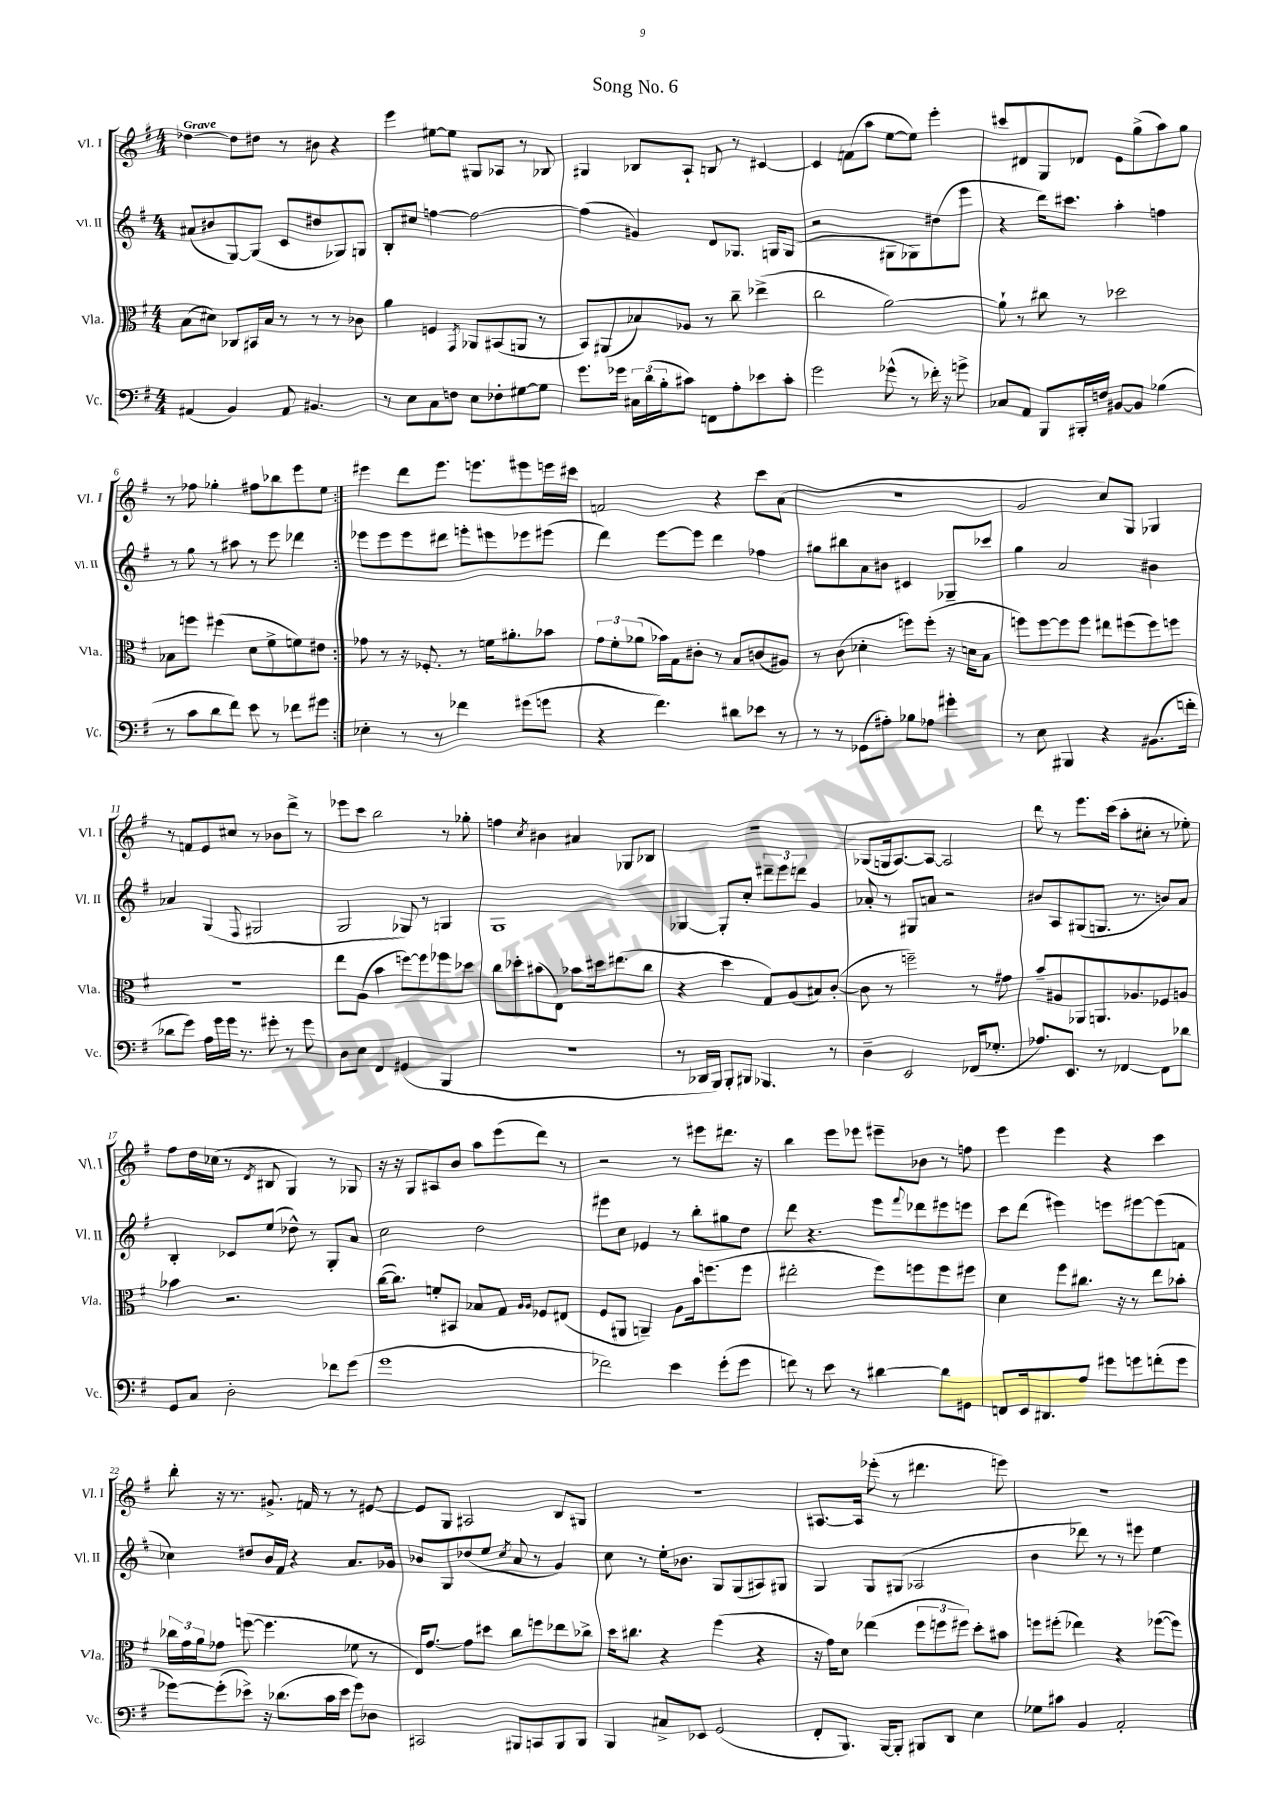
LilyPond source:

\header { title = "Song No. 6" }
<<
\new StaffGroup <<
\new Staff = "s0" \with { instrumentName = "Vl. I" shortInstrumentName = "Vl. I" } {
    \clef treble \key g \major \numericTimeSignature \time 4/4 \tempo "Grave"
    \repeat volta 2 { des''4~ des''8 dis''8 r8 bis'8 r4 |
    e'''4 eis''8~ eis''8 gis8 aes8 r8 bes8 |
    gis4 bes8 a8-! b8 r8 cis'4~ |
    cis'4 f'8( a''8 e''8~ e''8) e'''4-. |
    cis'''8 dis'8 g8 des'8 e'8 g''8->( a''8) g''8 |
    r8 fes''8 ges''4-. fis''8 bes''8 e'''8 e''8 | }
    eis'''4 d'''8 eis'''8. e'''8. eis'''8 e'''16 cis'''16 |
    f'2 r4 c'''8 a'8( |
    R1 |
    g'2 c''8) g8 ges4 |
    r8 f'8 e'8 cis''8 r8 bes'8 d'''8-> r8 |
    ees'''8 c'''8 b''2 r8 ges''8-. |
    f''4 \acciaccatura { c''8 } bis'4 ais'4 ges8 bes8 |
    R1 |
    ges8( g16 a8.~) a8~ a2 |
    d'''8 r8 e'''8. c'''16( a''8-. cis''8-. r8 ees''8-.) |
    fis''8 d''16 ces''16( r8 \acciaccatura { d'8 } bis8 g4) r8 ges8 |
    r16 r16 g8 ais8 b'8 a''8 e'''8( d'''8) r8 |
    r2 r8 eis'''8 dis'''8. r16 |
    b''4 e'''8 ees'''8 eis'''8-- bes'8 r8 f''8 |
    e'''4 e'''4 r4 c'''4 |
    b''8-. r16 r8. gis'8.-> f'16 r8 r8 eis'8~ |
    eis'8 g8 ais2 b8 gis8 |
    R1 |
    ais8.~ ais16 ees'''8-.( r8 dis'''4. e'''8) |
    R1 \bar "|." |
}
\new Staff = "s1" \with { instrumentName = "Vl. II" shortInstrumentName = "Vl. II" } {
    \clef treble \key g \major \numericTimeSignature \time 4/4
    \repeat volta 2 { ais'8( bis'8 g8~) g8( c'8 dis''8 ges8) g8 |
    b8-. cis''8 f''4~ f''2~ |
    f''4( gis'4) d'8 ges8. g16 g8( |
    r2 gis8 ges8) dis''8( e'''8 |
    r4 d'''16) cis'''8. a''4-. f''4 |
    r8 g''8 r8 ais''8 r8 e'''8 des'''4 | }
    ees'''8 ees'''8 ees'''8 dis'''8 e'''8-. eis'''8 ees'''8 eis'''8( |
    d'''4) e'''8~ e'''8 d'''4 fes''4 |
    gis''8 bis''8 a'8 bis'8 cis'4 ges8-- ces'''8 |
    g''4 a'2 bis'4 |
    aes'4 g4( \appoggiatura { fis8 } gis2 |
    g2 ges8) r8 g4 |
    g1 |
    ges4~ ges8-. c''8-. \tuplet 3/2 { dis'''8-- e'''8 d'''8 } g'4 |
    aes'8-. r8 gis8 a'8 r2 |
    bis'8 a8 gis8( g8. r8. b'8) a'8 |
    b4-. ces'8 e''8( des''8-^) r8 g8-. a'8 |
    c''2 d''2 |
    eis'''8 c''8 ees'4 r8 b''8-. gis''8 d''8 |
    d'''8 r4. e'''8 \appoggiatura { fis'''8 } des'''8 eis'''8 e'''8 |
    c'''8 d'''8( eis'''4) e'''8 eis'''8~ eis'''8( f'8 |
    ces''4) dis''8 b'16 fis'16 r4 a'8. ges'16 |
    bes'8 g8 des''8( e''8 \acciaccatura { c''8 } a'8 r8 g'4) |
    c''8 r8 e''16-. bes'8. g8 g8( ais8) gis8 |
    g4 g8 gis8( aes2 |
    b'4 des'''8) r8 r8 eis'''8 e''4 \bar "|." |
}
\new Staff = "s2" \with { instrumentName = "Vla." shortInstrumentName = "Vla." } {
    \clef alto \key g \major \numericTimeSignature \time 4/4
    \repeat volta 2 { b8( dis'8) ces8 bis,16 b16 r8 r8 r8 ces'8 |
    a'4 f4 \acciaccatura { g,8 } aes,8 bis,8( a,8 r8 |
    b,8) ais,8( bes8) aes8 r8 c''8-- ees''4->( |
    c''2 a'2~) |
    a'8-! r8 cis''8 r8 des''2 |
    bes8 f''8 fis''4( d'8 fis'8-> f'8) eis'8 | }
    ges'8 r8 r16 fes8.-. r8 f'16 ais'8.-. bes'8 |
    \tuplet 3/2 { g'8 fis'8-. aes'8( } bes'16) g16 cis'8-. r8 b8 c'8( ais8) |
    r8 c'8( des'4-. f''8) f''8-.( r16 d'16 b8 |
    f''8) f''8~ f''8 f''8 eis''8 fis''8( fis''8) f''8 |
    R1 |
    e''8 a8( b'4 f''8~) f''8 fes''8 des''8 |
    c''8 des''8-. bis'8( e8) bes'8 dis''16 eis''8.( c''8 |
    r4 d''4 g8) a8( bis8) c'8~-.( |
    c'8 r8 f''2--) r8 gis'8 |
    b'8-- ais8 aes,8 a,8. aes8. fes8 a8 |
    bes'4 r2. |
    c''16~( c''8.) f'8-. bis,8 bes8 g8 \grace { a16 a16 } fes8 eis8( |
    fis8 ais,8 a,4--) a8 b'16 f''8.( f''8 |
    eis''2-. fis''8) f''8 f''8 fis''8 |
    d'4 fis''8 cis''8. r16 r8 e''8 bes'8-. |
    \tuplet 3/2 { ces''16 g'16 a'16 } ges'8 f''8~( f''4. fes'8 r8 |
    e16) g'8.~ g'8 dis''8 c''8 f''8 ees''8 ces''8-> |
    d''16 cis''8. r4 fis''4( r4 |
    r16 g'16) d'8 ees''4( \tuplet 3/2 { fis''8 f''8 fis''8) } d''8-. bis'8 |
    f''8 fis''8-.( ees''4) r4 fes''8~( fes''8) \bar "|." |
}
\new Staff = "s3" \with { instrumentName = "Vc." shortInstrumentName = "Vc." } {
    \clef bass \key g \major \numericTimeSignature \time 4/4
    \repeat volta 2 { ais,4( b,4) ais,8 bis,4. |
    r8 e8 c8 f8 e8 fes8-. gis8~ gis8 |
    g'8. ges'16 \tuplet 3/2 { cis16 d'16( b16-. } cis'8) f,8 a8-. ees'8 cis'8-. |
    g'2 ges'8-^( r8 fes'16-.) r16 g'8-> |
    ces8 a,8 b,,8 bis,,16-. f16 bis,8~ bis,8 bes4( |
    r8 c'8 d'8 fis'8) e'8 r8 fes'8 gis'8 | }
    ees4-. r8 r8 fes'4 gis'8( g'8 |
    r4 fis'4.) dis'8 ees'8 r8 |
    r8 r8 ges,8( ais8-.) bes8 aes8 gis'4-. |
    r8 e8 bis,,4 r4 bis,8.( f'16-. |
    des'8 g'8) a16 g'16 g'16 r8. gis'8-. r8 gis'8 |
    d8 e8 fis,4 gis,4( b,,4 |
    R1 |
    r8 des,16 b,,16) b,,8-. bis,,8 bes,,4. r8 |
    d4-- e,2 fes,16( ges8.-. |
    aes8.) e,8. r8 fes,4~ fes,8 des'8 |
    g,8 c8 d2-. fes'8 g'8( |
    g'1 |
    fes'2) e'4 g'8-.( g'8 |
    f'8) r8 e'8 r8 dis'4~ dis'8 gis,8 |
    f,8 e,16 dis,8. a8 gis'8 g'8 f'8-.( g'8 |
    ges'8~) ges'8-.( ees'8->) r16 des'8.( c'16 ees'16 ges'8) des8 |
    cis,2 bis,,8 c,8 bis,,8 bis,,8 |
    b,,4 cis8-> ees,8 g,2( |
    fis,8-. b,,8.) b,,16~ b,,8-. bis,,8 d,8 e4 |
    ges8 cis'8 b,4 a,2-. \bar "|." |
}
>>
>>
